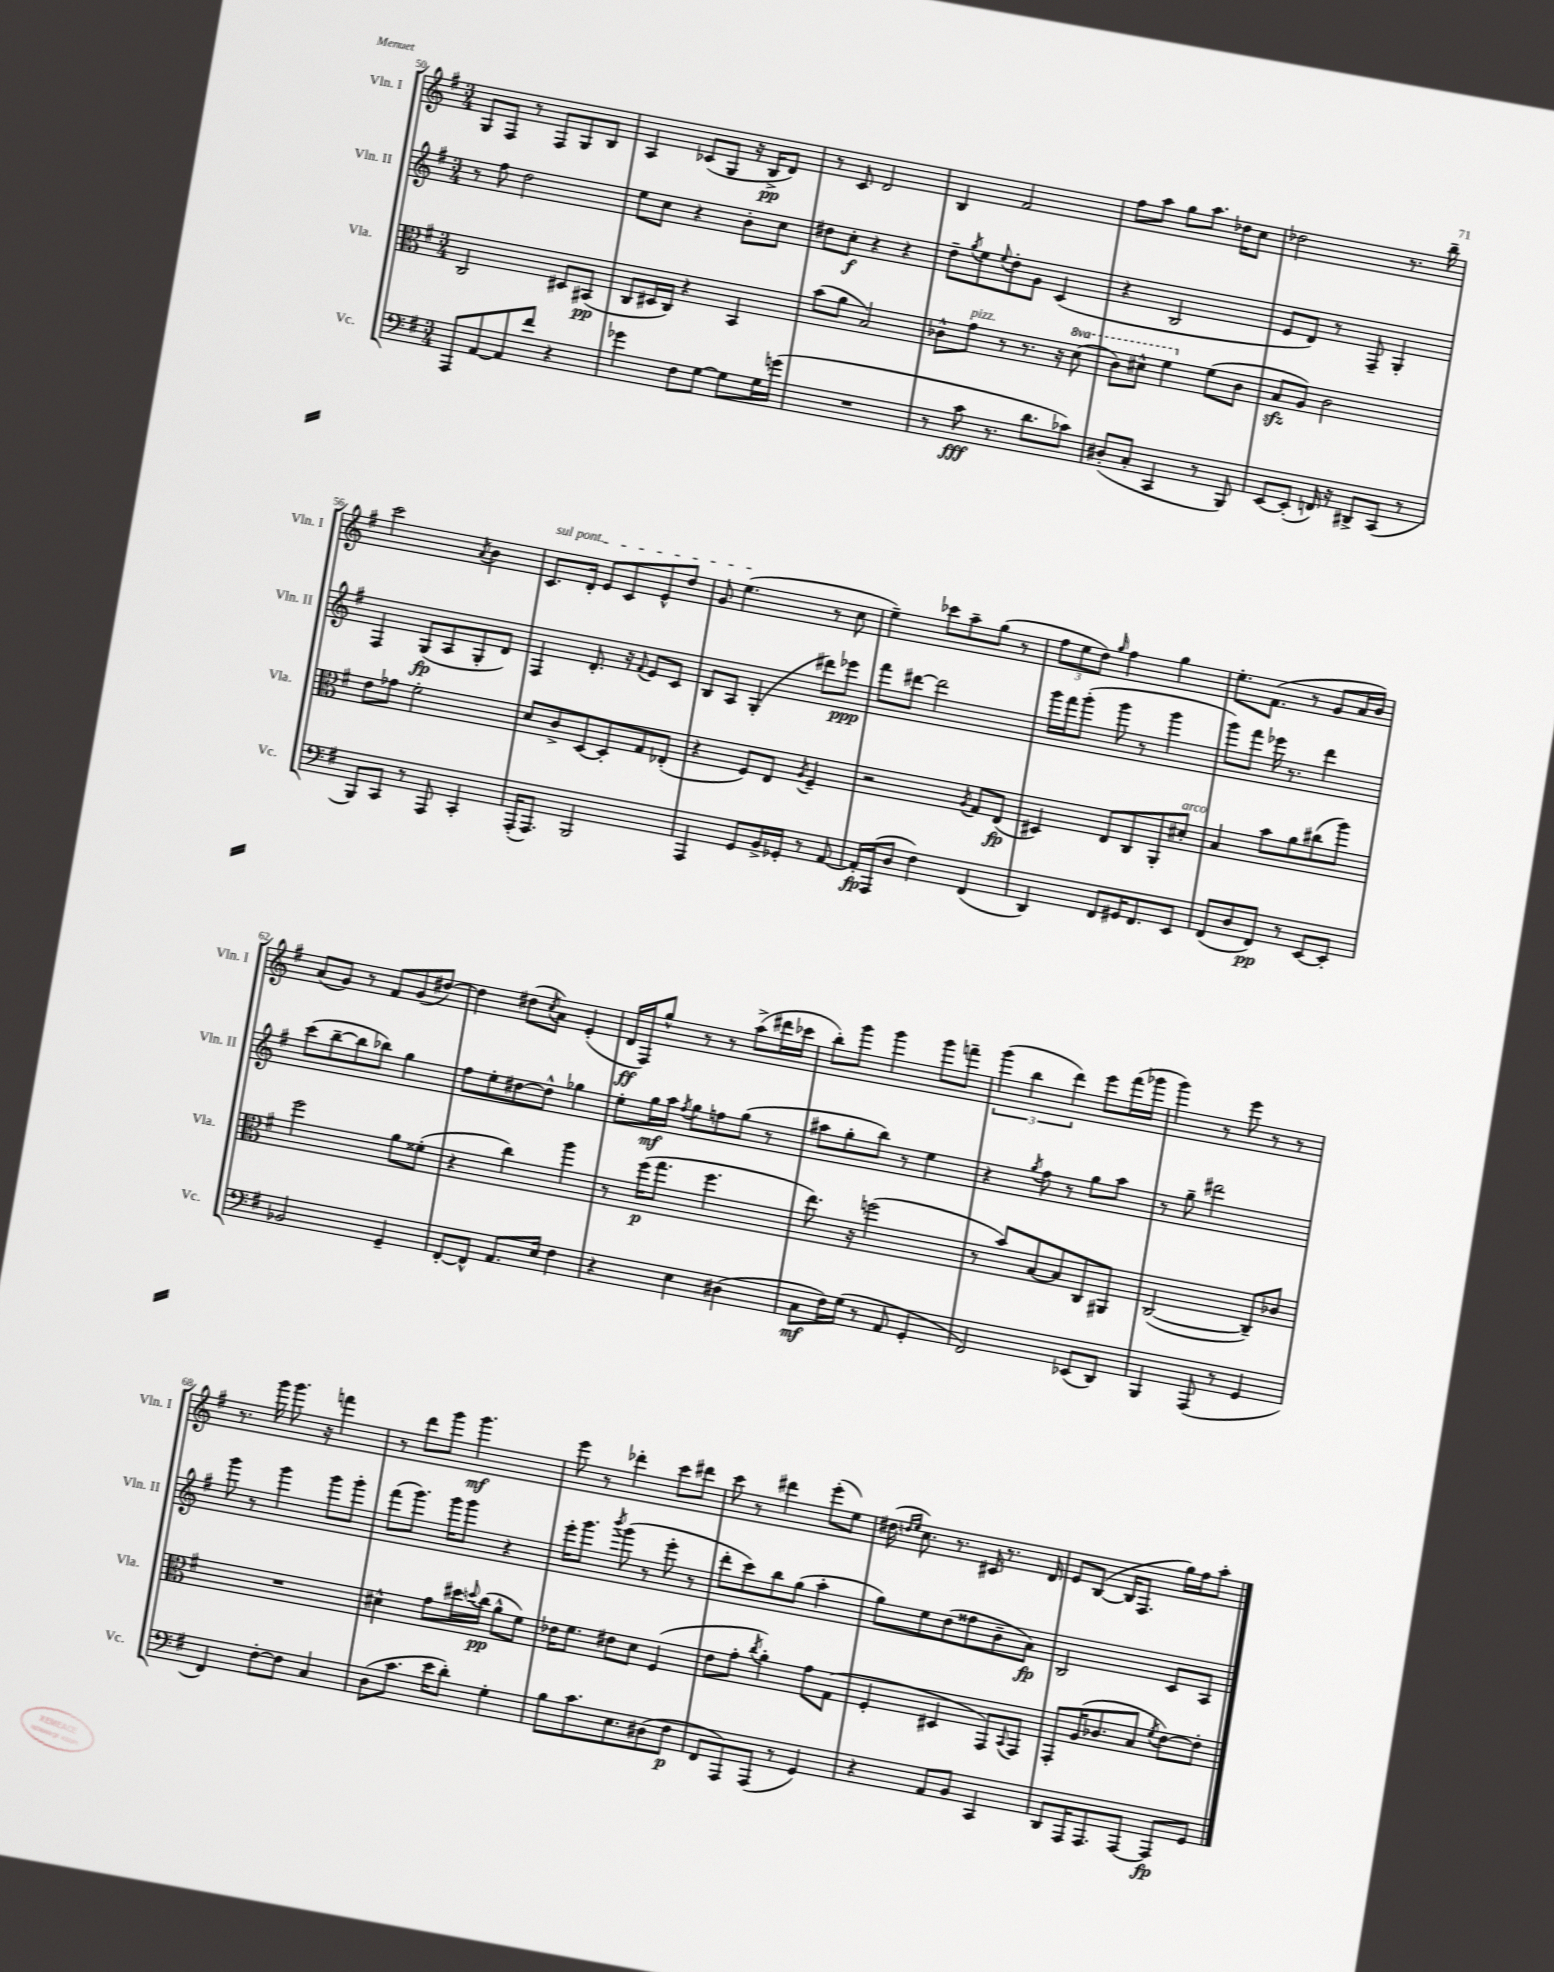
<<
\new StaffGroup <<
\new Staff = "s0" \with { instrumentName = "Vln. I" shortInstrumentName = "Vln. I" } {
    \clef treble \key g \major \numericTimeSignature \time 3/4
    g8 fis8 r8 fis8 g8 b8 |
    a4 ces'8( g8 r16 b16->\pp d'8) |
    r8 c'8 d'2 |
    b4 fis'2 |
    fis''8 a''8 g''8 a''8. des''16 c''8 |
    des''2 r8. b''16-- |
    c'''2 \acciaccatura { a'8 } b'4 |
    \once \override TextSpanner.bound-details.left.text = \markup { \italic "sul pont." } c'8.\startTextSpan d'16-. e'8 c'8 e'8-^ d''8 |
    g'8 e''4.\stopTextSpan( r8 c''8 |
    e''4--) ces'''8 a''8-- g''8( r8 |
    \tuplet 3/2 { fis''8 e''8 d''8) } \grace { g''16 } fis''4 g''4 |
    e''8.-. fis'8.( r8 g'8 a'16 b'16) |
    a'8( g'8) r8 fis'8 g'8( dis''8~) |
    dis''4 dis''8( \acciaccatura { c''8 } a'8) e'4-.( |
    d'16\ff fis16) g''8-^ r8 r8 a''8->( dis'''16 ces'''16 |
    b''8-.) g'''8 g'''4 g'''8 f'''8-- |
    \tuplet 3/2 { g'''4( b''4 d'''4) } e'''8 fis'''16( ges'''16 |
    g'''4) r8 e'''8 r8 r8 |
    r8. g'''16 g'''8. r16 f'''4 |
    r8 d'''8 g'''8 g'''4.\mf |
    e'''8 r8 des'''4-. c'''8 dis'''8 |
    c'''8 r8 dis'''4 e'''8-.( e''8) |
    dis''16( \grace { d''16 e''16 } c''8.) r8. cis'16 r8. d'16 |
    e'8 b8~( b16 fis8. g''16) fis''16 a''8-. \bar "|." |
}
\new Staff = "s1" \with { instrumentName = "Vln. II" shortInstrumentName = "Vln. II" } {
    \clef treble \key g \major \numericTimeSignature \time 3/4
    r8 fis''8 d''2 |
    e''8 c''8 r4 b'8-. c''8 |
    dis''8 c''8-.\f r4 r4 |
    d''8-- \acciaccatura { g''8 } e''8 \appoggiatura { e''8 } d''8-. g'8 c'4( |
    r4 b2 |
    e'8 d'8) r8 fis8-- g4-. |
    fis4 g8\fp( a8 g8-. d'8) |
    fis4 d'8.-. r16 \appoggiatura { fis'8 } e'8 c'8 |
    b8 a8 g4-.( dis'''8) ees'''8\ppp |
    fis'''8 dis'''8~ dis'''2 |
    g'''16 fis'''16 g'''8-.( g'''8 r8 g'''4 |
    g'''8) fis'''8 ees'''16 r8. d'''4 |
    c'''8( b''8~-- b''8 bes''8) g''4 |
    fis''8 e''8-. dis''8~ dis''8-^ ges''4 |
    e''8-. g''16\mf a''16 \acciaccatura { fis''8 } g''8 f''8 g''8( r8 |
    ais''8 g''8-. b''8) r8 e''4 |
    r4 \acciaccatura { g''8 } fis''8 r8 g''8 a''8 |
    r8 g''8-- dis'''2 |
    g'''8 r8 g'''4 g'''8 g'''8-. |
    fis'''8( g'''8.) g'''16 g'''8 r4 |
    e'''16-. g'''8. \acciaccatura { b'''8 } g'''8( r8 e'''8-. r8 |
    d'''8-. c'''8) b''8 g''8( a''4-. |
    g''8) e''8 d''8( fisis''8 b'8-- a'8\fp) |
    b2 c'8 a8 \bar "|." |
}
\new Staff = "s2" \with { instrumentName = "Vla." shortInstrumentName = "Vla." } {
    \clef alto \key g \major \numericTimeSignature \time 3/4 \set Staff.ottavationMarkups = #ottavation-simple-ordinals
    c2 dis8 bis,8\pp( |
    c8 dis16 c16) r4 b,4 |
    b'8( a'8 b2) |
    ces'8-^ g'8^\markup { \italic "pizz." } r8 r8. r16 \ottava #1 d''8( |
    c''8) dis''8-^ fis''4 \ottava #0 fis'8( c'8 |
    b8\sfz a8) c'2 |
    e'8 ges'8 fis'2-. |
    d'8 c'8-> d8~ d8-. g8 ees8-.( |
    r4 fis8) e8 \acciaccatura { a8 } fis4-- |
    r2 \acciaccatura { a8 } g8 e8\fp( |
    dis4) e8 c8 a,8-. dis'8-.^\markup { \italic "arco" } |
    b4 b'8 a'8 cis''8( a''8) |
    fis''2 a'8 fisis'8-.( |
    r4 c''4) a''4 |
    r8 fis''16\p( g''8. fis''4. |
    e''8.) r16 f''2( |
    r8 b'8) b8~ b8 c8 ais,8 |
    c2~( c8--) ces'8 |
    R2. |
    dis'4-^ g'8 dis''16 \appoggiatura { d''8 } c''16\pp( a'8-^ fis'8) |
    ees'16 fis'8. eis'8 d'8 fis4( |
    e'8 g'8-. \acciaccatura { c''8 } a'4-.) g'8 g8( |
    fis4-. dis4 g,8) \appoggiatura { b,8 } g,8 |
    g,8-. a16( ces'8. b8 \acciaccatura { fis'8 } e'8~) e'8-. \bar "|." |
}
\new Staff = "s3" \with { instrumentName = "Vc." shortInstrumentName = "Vc." } {
    \clef bass \key g \major \numericTimeSignature \time 3/4
    a,,8 a,8~ a,8 fis'8 r4 |
    ges'4 fis8 g8~ g8 g16 g'16( |
    R2. |
    r8 c'8\fff r8. d'8. ces'8) |
    dis8-.( c8-. c,4 r8 b,,8) |
    e,8~ e,8-.( f,16) r16 dis,8-> c,8( r8 |
    b,,8) c,8 r8 a,,8 c,4-. |
    a,,16-.( a,,8.) b,,2 |
    a,,4 g,8 b,16-> ges,16-. r8 a,8~ |
    a,16-.\fp a,,16( d8 fis4) fis,4( |
    d,4) fis,8 gis,16 fis,8. e,8 |
    fis,8( d8 fis,8\pp) r8 e,8~ e,8-. |
    bes,2 g,4-- |
    fis,8~-. fis,8-^ a,8. e16 fis4 |
    r4 e4 dis4( |
    c8\mf fis16) g16( r8 a,8 g,4-. |
    fis,2) ees,8( d,8) |
    b,,4 a,,8( r8 g,4 |
    fis,4) fis8~-. fis8 c4 |
    d8( c'8. e'16 d'8-.) g4-. |
    b8 c'8. e8. dis8( fis8\p |
    fis,8 a,,8) a,,8( r8 g,4) |
    r4 a,8 b,8 c,4 |
    d,8 a,,16 a,,8. a,,8~ a,,8\fp g,8 \bar "|." |
}
>>
>>
\layout { \context { \Score currentBarNumber = #50 } }
